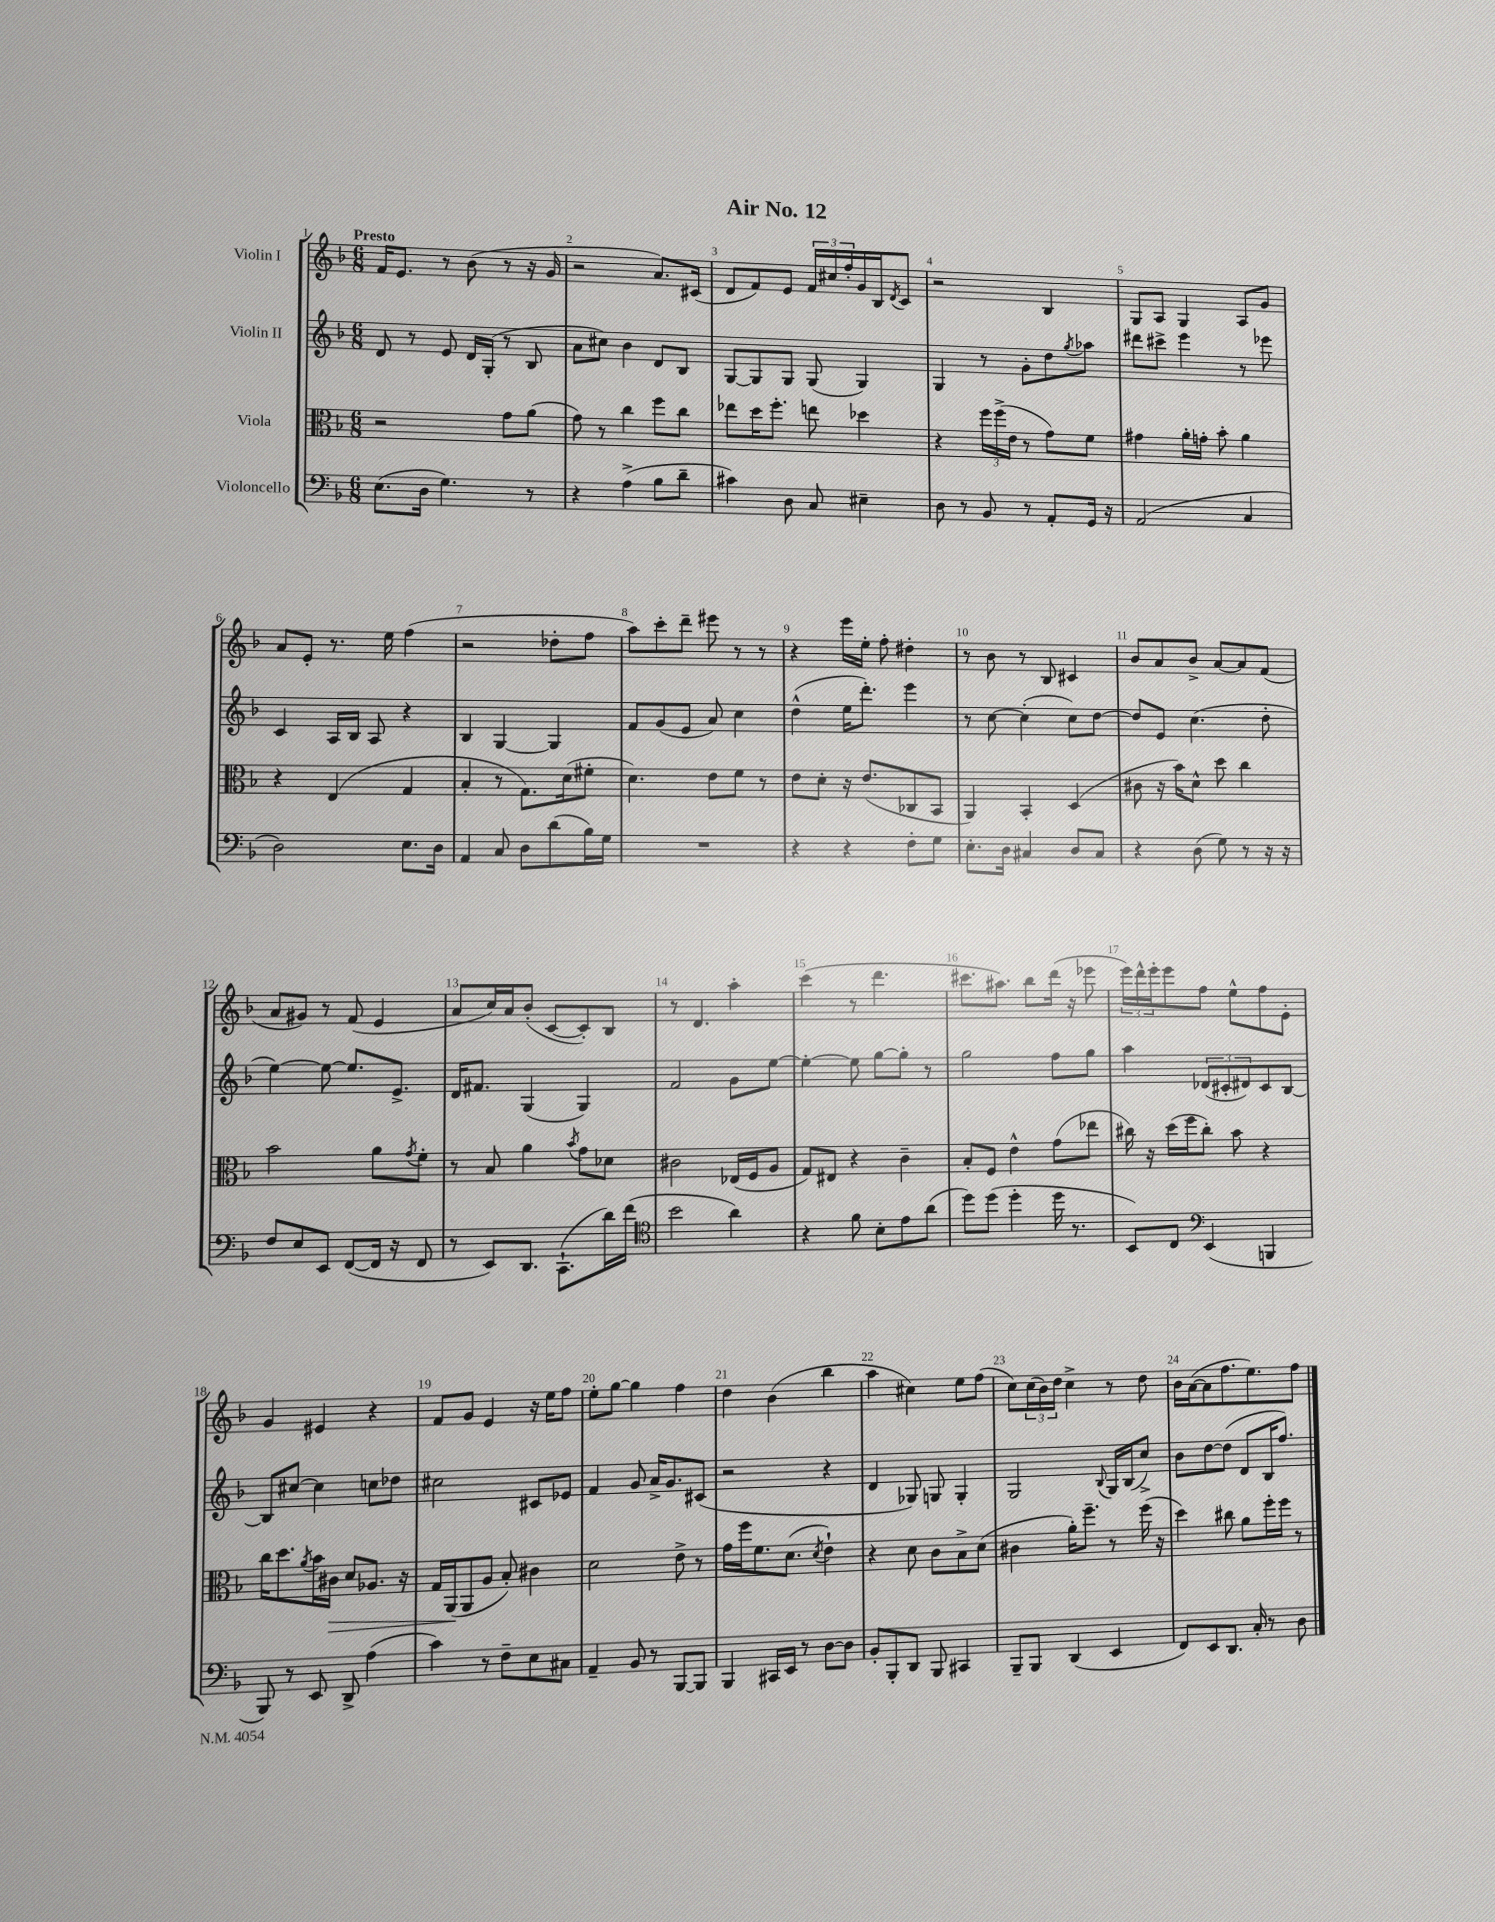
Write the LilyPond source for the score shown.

\header { title = "Air No. 12" }
<<
\new StaffGroup <<
\new Staff = "s0" \with { instrumentName = "Violin I" } {
    \clef treble \key f \major \numericTimeSignature \time 6/8 \tempo "Presto"
    f'16 e'8. r8 bes'8( r8 r16 g'16 |
    r2 a'8.) cis'16( |
    d'8 f'8) e'8 \tuplet 3/2 { f'16 cis''16 f''16-. } g'16 bes16 \acciaccatura { d'8 } c'8 |
    r2 bes4 |
    g8 a8 g4 a8 g'8 |
    a'8 e'8-. r8. e''16 f''4( |
    r2 des''8-. f''8 |
    a''8) c'''8-. d'''8-- eis'''8 r8 r8 |
    r4 e'''16 e''16-. f''8-. dis''4-. |
    r8 bes'8 r8 bes8 cis'4 |
    bes'8 a'8 bes'8-> a'8~ a'8 f'8( |
    a'8 gis'8) r8 f'8( e'4 |
    a'8 c''16) a'16 bes'8-.( c'8~ c'8-.) bes8 |
    r8 d'4. a''4-. |
    c'''4( r8 d'''4. |
    cis'''8. ais''8.) bes''8 d'''16( r16 ees'''8 |
    \tuplet 3/2 { e'''16) d'''16-^ e'''16-. } e'''8 f''8 e''8-^ f''8 e'8-. |
    g'4 eis'4 r4 |
    f'8 g'8 e'4 r16 e''16 f''8 |
    e''8-. g''8~ g''4 f''4 |
    d''4 bes'4( bes''4 |
    a''4 cis''4) e''8 f''8( |
    c''8) \tuplet 3/2 { c''16( bes'16) d''16 } c''4-> r8 d''8 |
    bes'16 a'16~( a'8 f''8. e''8.) f''8 \bar "|." |
}
\new Staff = "s1" \with { instrumentName = "Violin II" } {
    \clef treble \key f \major \numericTimeSignature \time 6/8
    d'8 r8 e'8 d'16 g16-.( r8 bes8 |
    a'8 cis''8) bes'4 d'8 bes8 |
    g8~ g8 g8 g8( g4) |
    g4 r8 g'8-. d''8 \acciaccatura { g''8 } aes''8 |
    dis'''8 cis'''8-> e'''4 r8 ees'''8 |
    c'4 a16 bes16 a8 r4 |
    bes4 g4~ g4 |
    f'8 g'8( e'8 a'8) c''4 |
    d''4-^( e''16 d'''8.-.) e'''4 |
    r8 c''8~ c''4-.( c''8) d''8~ |
    d''8 e'8 c''4.( d''8-. |
    e''4~) e''8~ e''8. e'8.-> |
    d'16 fis'8. g4( g4) |
    f'2 g'8 e''8~ |
    e''4~-. e''8 g''8~ g''8-. r8 |
    g''2 f''8 g''8 |
    a''4 \tuplet 3/2 { des'8( cis'8-. dis'8) } cis'8 bes8~ |
    bes8 cis''8~ cis''4 c''8 des''8 |
    cis''2 cis'8 ees'8 |
    f'4 g'8 a'16-> g'8. cis'8( |
    r2 r4 |
    d'4 ges8) g8 g4-. |
    g2 \appoggiatura { bes8 } g16 bes16( c''8->) |
    bes'8 d''8~ d''8( d'8 bes16 f''8.) \bar "|." |
}
\new Staff = "s2" \with { instrumentName = "Viola" } {
    \clef alto \key f \major \numericTimeSignature \time 6/8
    r2 g'8 a'8( |
    g'8) r8 c''4 f''8 c''8 |
    ees''8 d''16 f''8.-. e''8 des''4 |
    r4 \tuplet 3/2 { f''16 f''16->( e'16 } r8 g'8) f'8 |
    gis'4 a'16-. g'16-. bes'8-. a'4 |
    r4 e4( g4 |
    bes4-. r8 g8.) d'16( fis'8-. |
    d'4.) e'8 f'8 r8 |
    e'8 d'8-. r16 e'8.( ces8 bes,8 |
    a,4) bes,4-. d4( |
    cis'8 r16 bes'16) d'8-^ d''8 c''4 |
    bes'2 a'8 \acciaccatura { g'8 } f'8-. |
    r8 bes8 a'4 \acciaccatura { bes'8 } g'8 des'8 |
    cis'2 ees16( f16 a8 |
    g8) eis8 r4 c'4-- |
    bes8-. f8 e'4-^ g'8( ees''8 |
    cis''16) r16 d''16( f''16 cis''8-.) bes'8 r4 |
    c''16 d''8. \acciaccatura { a'8 } bes'16 cis'16\> d'8 aes8. r16 |
    g16 a,16\!( a,8 a8 bes8-.) cis'4 |
    d'2 e'8-> r8 |
    g'16 f''16 f'8. d'8.( \acciaccatura { d'8 } e'4-!) |
    r4 d'8 c'8 bes8-> d'8( |
    cis'4 a'16-.) f''8.-- r8 f''16( r16 |
    d''4) cis''8 a'8 f''16-. f''16 r8 \bar "|." |
}
\new Staff = "s3" \with { instrumentName = "Violoncello" } {
    \clef bass \key f \major \numericTimeSignature \time 6/8
    e8.( d16 g4.) r8 |
    r4 a4->( bes8 d'8-- |
    cis'4) d8 c8 eis4-- |
    d8 r8 bes,8 r8 a,8-. g,16 r16 |
    a,2( c4 |
    d2) e8. d16 |
    a,4 c8 d8 d'8( bes16) g16 |
    R2. |
    r4 r4 f8-. g8 |
    e8.-. d16 cis4 d8 cis8 |
    r4 d8( g8) r8 r16 r16 |
    f8 e8 e,8 f,8~( f,16 r16 f,8 |
    r8 e,8) d,8. c,8.-!( d'16) f'16( |
    \clef tenor bes'2 a'4) |
    r4 f'8 bes8-. e'8 a'8( |
    d''8) d''8( d''4-. d''16 r8. |
    bes,8) c8 \clef bass e,4( b,,4 |
    bes,,8) r8 e,8 d,8-> a4( |
    c'4) r8 f8-- e8 cis8 |
    a,4-- bes,8 r8 bes,,8~ bes,,8 |
    bes,,4 cis,16 e,16 r8 d8~ d8 |
    bes,8-. bes,,8-. d,8 bes,,8 cis,4 |
    bes,,8-- bes,,8 d,4( e,4 |
    f,8) e,8 d,8. c16-. r8 d8 \bar "|." |
}
>>
>>
\layout { \context { \Score \override BarNumber.break-visibility = ##(#f #t #t) barNumberVisibility = #all-bar-numbers-visible } }
